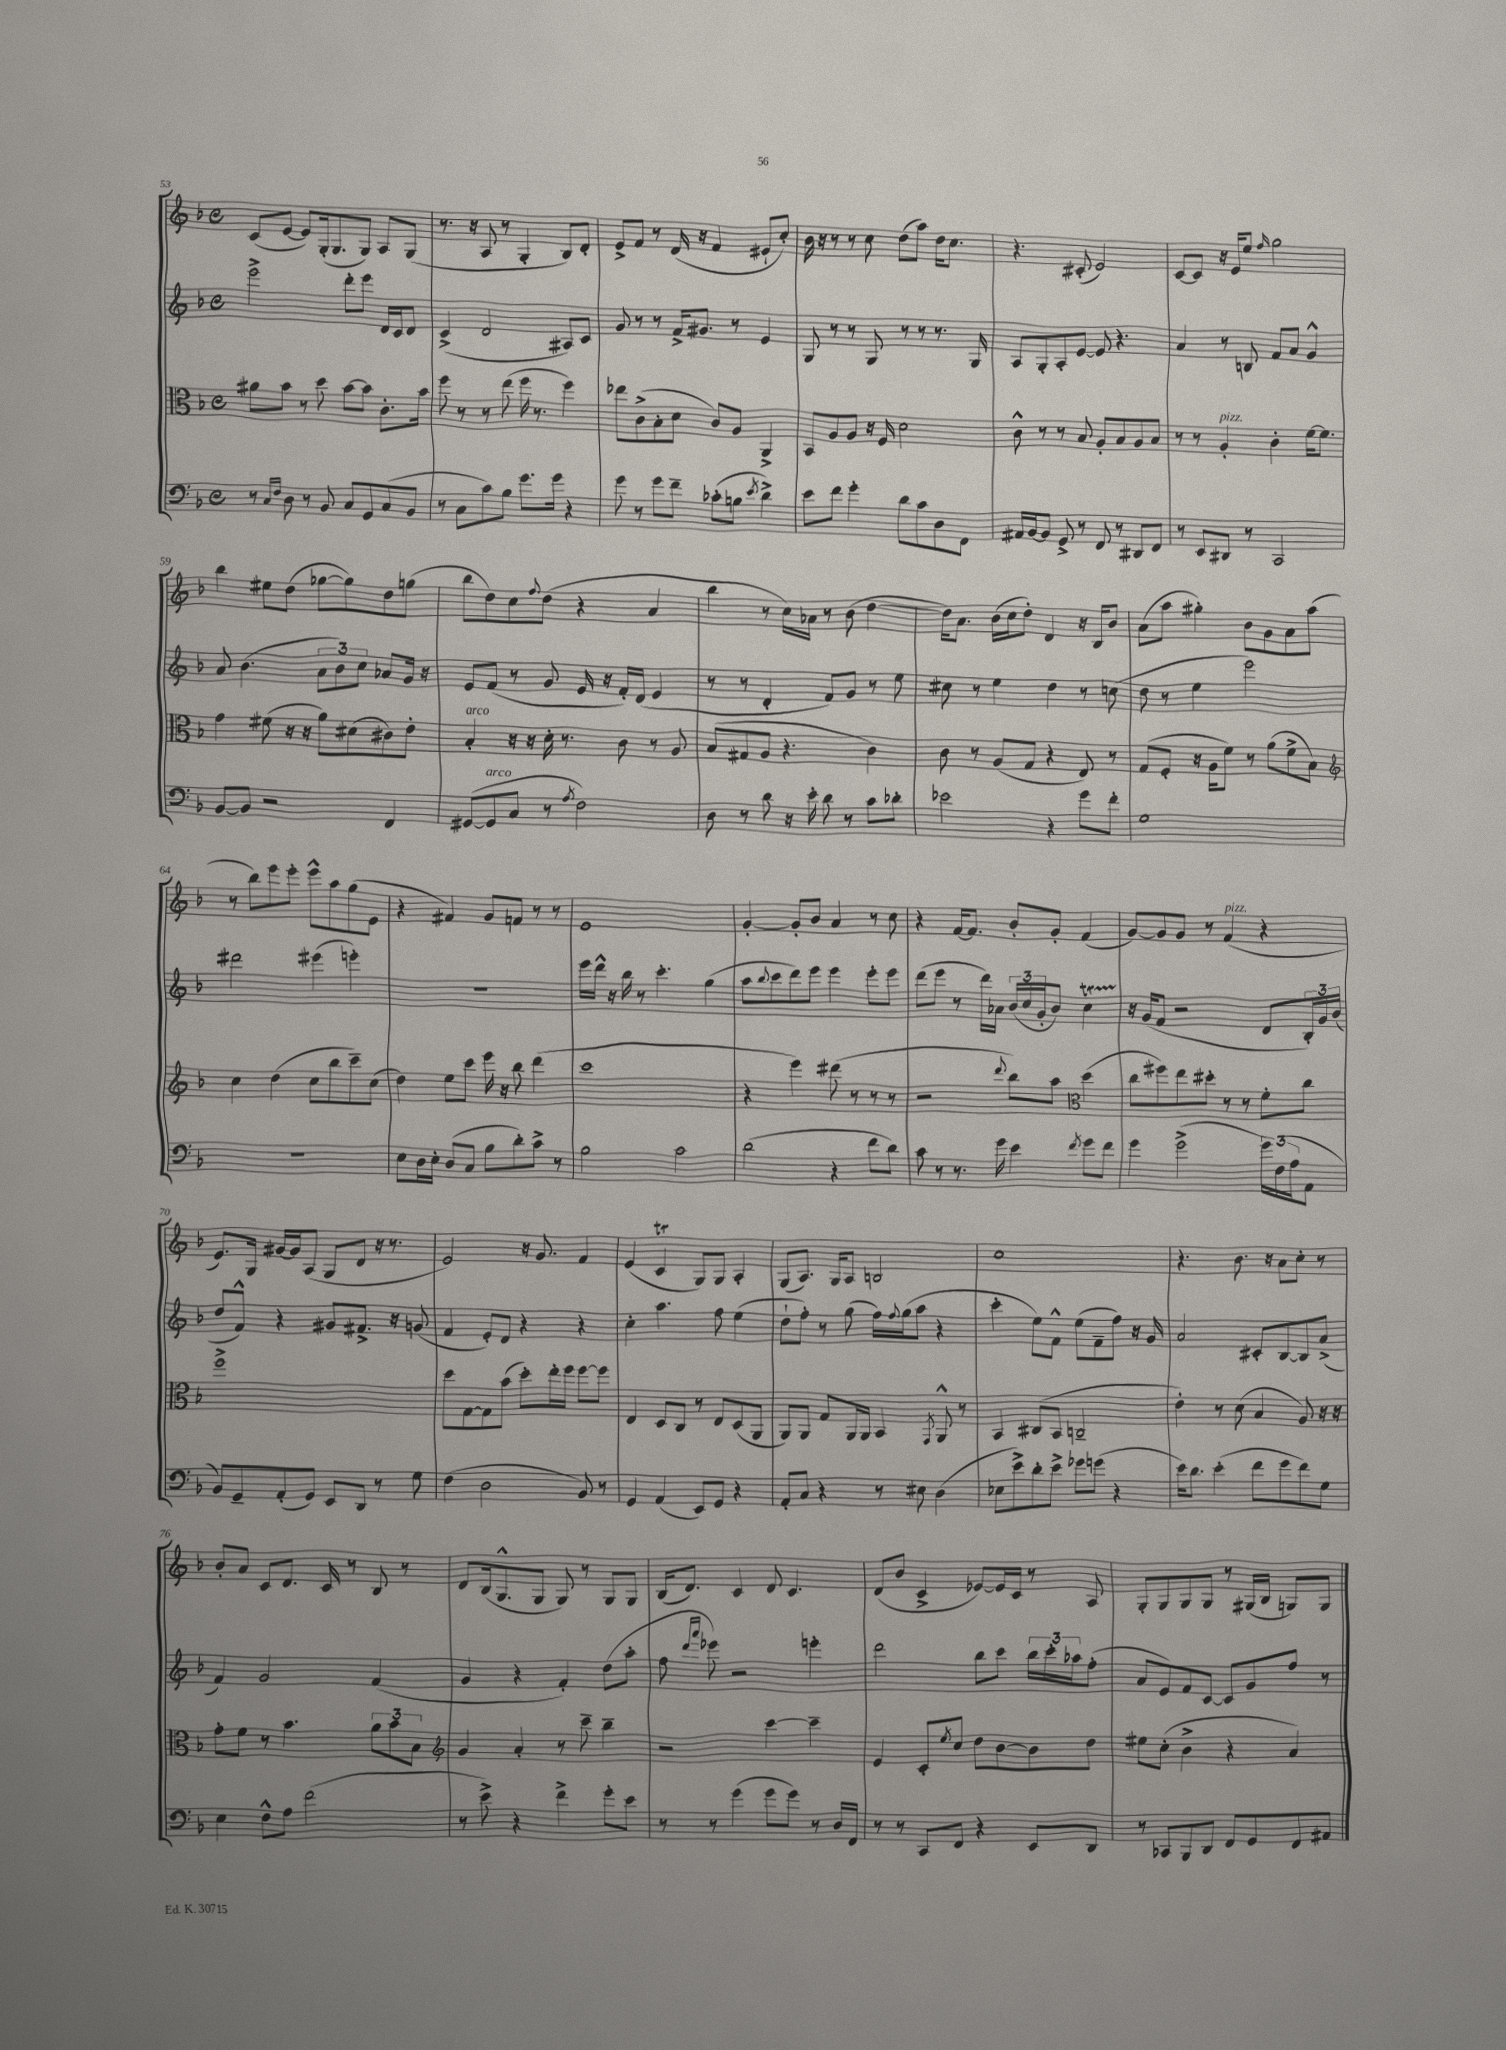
<<
\new StaffGroup <<
\new Staff = "s0" {
    \clef treble \key f \major \defaultTimeSignature \time 4/4
    c'8( e'8~ e'8) g16-.( g8. g8) a8 g8( |
    r8. r16 a8 r8 g4-. bes8) d'8-. |
    e'8-> f'8 r8 d'16( r16 f'4 eis'8-! c''8-.) |
    bes'16 r16 r8 r8 c''8 d''8( a''8) d''16 c''8. |
    r4. cis'8-.( e'2) |
    c'8~ c'8 r16 e'16 e''8 \grace { f''16 } g''2 |
    bes''4 eis''8 d''8( ges''8~ ges''8) d''8 g''8( |
    bes''8 d''8) c''8 \appoggiatura { f''8 } d''8( r4 a'4 |
    bes''4 r8 c''16) aes'16 r8 bes'8( d''4~ |
    d''16) a'8. bes'16( c''16 d''8-.) d'4 r16 bes16 bes'8 |
    a'8( a''8 gis''4-.) bes'8 g'8 a'8 a''8( |
    r8 bes''8) e'''8 e'''8-. e'''8-^ a''8 g''8( e'8 |
    r4 fis'4) g'8 f'8 r8 r8 |
    e'1 |
    g'4~-. g'8-. bes'8 a'4 r8 c''8 |
    r4 f'16~ f'8. bes'8-. g'8-. f'4( |
    g'8~) g'8 g'8 r8 f'4^\markup { \italic "pizz." }( r4 |
    e'8.) g16 gis'16~ gis'16 a8( g8 d'8 r16 r8. |
    e'2) r16 g'8. f'4 |
    e'4( c'4\trill g8) g8 a4-. |
    g8( a8.) g16 a8 b2 |
    c''1 |
    r4. bes'8. r16 a'8 c''8-. r8 |
    bes'8-. a'8 c'8 d'8. c'16 r8 bes8 r8 |
    d'8 bes16( g8.-^ g8 g8) r8 g8 g8 |
    bes16( d'8.) c'4 d'8 c'4. |
    d'8( bes'8 c'4-> ees'8~) ees'16 c'16 r8 a8 |
    g8-. g8 g8 g8 r8 gis16( bes16 g8) g8 \bar "|." |
}
\new Staff = "s1" {
    \clef treble \key f \major \defaultTimeSignature \time 4/4
    e'''2-> d'''8-. e'''8 d'16 c'16 d'8 |
    c'4->( d'2 ais8) c'8 |
    g'8 r8 r8 f'16-> gis'8. r8 e'4 |
    g8 r8 r8 g8 r8 r8 r8. g16 |
    a8 g8-. a8-. e'8~ e'8 r4. |
    a'4 r8 b8 f'8 a'8 g'4-^ |
    a'8 bes'4.( \tuplet 3/2 { a'8 bes'8) c''8 } aes'8 g'16 r16 |
    e'8 f'8( r8 g'8 e'16 r16 f'16-.) d'16( e'4 |
    r8 r8 d'4-. f'8) g'8 r8 e''8 |
    cis''8 r8 e''4 d''4 r8 c''8( |
    d''8 r8 e''4 e'''2) |
    dis'''2 eis'''4( e'''4-.) |
    R1 |
    e'''16 d'''16-^ r16 bes''16 r8 c'''4.-. g''4( |
    a''8 \appoggiatura { bes''8 } c'''8 d'''8) e'''8 e'''4 e'''8-. e'''8 |
    d'''8( e'''8 r8 d'''16) aes'16 \tuplet 3/2 { bes'16( c''16 g'16-. } bes'8) c''4\startTrillSpan |
    r16\stopTrillSpan g'16( f'8 r2 d'8 \tuplet 3/2 { bes16-.) g'16 bes'16( } |
    d''8 f'8-^) r4 gis'8 fis'8.-> r16 g'8( |
    f'4 e'8-.) d'8 r4 r4 |
    c''4-. a''4. f''8 e''4( |
    d''8-! f''8-.) r8 g''8( f''16) \appoggiatura { f''8 } g''16( a''8 r4 |
    c'''4-. e''8) f'8-^ e''8( f'8-- f''8) r16 g'16 |
    a'2 cis'8-. bes8~ bes8 a'8->( |
    f'4) g'2 f'4( |
    g'4 r4 f'4-.) d''8( a''8-. |
    f''8 \grace { d'''16 a'''16 } ees'''8) r2 e'''4-. |
    d'''2 bes''8 c'''8 \tuplet 3/2 { bes''16 c'''16-. aes''16 } f''8-.( |
    a'8 e'8) f'8 c'8~ c'8 g'8 f''8 r8 \bar "|." |
}
\new Staff = "s2" {
    \clef alto \key f \major \defaultTimeSignature \time 4/4
    ais'8 bes'8 r8 d''8 bes'8~ bes'8 c'8.-. bes'16 |
    f''8 r8 r8 e''8( f''16 r8. f''4) |
    ees''8 c'8->( bes8-. d'8 c'8) a8 a,4-> |
    bes,8 a8 a8 r16 f16 d'2 |
    c'8-^ r8 r8 bes8 a8-. bes8 a8 bes8 |
    r8 r8 a4-.^\markup { \italic "pizz." } c'4-. f'16~ f'8. |
    g'4 fis'8( r16 r16 a'8) dis'8( cis'8) e'8-. |
    bes4-.^\markup { \italic "arco" } r16 r16 d'16-. r8. c'8 r8 a8 |
    bes8( gis8 a8 r4. c'4) |
    c'8 r8 a8( g8 r4 e8) r8 |
    g8( f8-. r16 a16 f'8) r8 a'8( f'8-> bes8) |
    \clef treble c''4 d''4( c''8 bes''8 c'''8--) c''8( |
    d''4) e''8 c'''8 e'''16 r16 bes''8 d'''4( |
    c'''1 |
    r4 e'''4) dis'''8( r8 r8 r8 |
    r2 \appoggiatura { d'''8 } bes''8) a''8 \clef alto d''4( |
    c''8 fis''8) e''8 dis''8-. r8 r8 f'8-. c''8 |
    f''1-> |
    d''8 g8~ g8 bes'8( d''8-.) e''16-. f''16 f''8~ f''8 |
    e4 d8 c8 r8 e8 d8( a,8 |
    a,8) a,8 g8 a,16 a,16 bes,4 \acciaccatura { g,8 } a,8-^ r8 |
    bes,4 cis8( bes,8 c2-- |
    e'4-.) r8 d'8( bes4 a8) r16 r16 |
    g'8-. f'8 r8 bes'4. \tuplet 3/2 { a'8 bes'8 bes8 } |
    \clef treble g'4 a'4-. r8 c'''8-- bes''4-- |
    r2 c'''4~ c'''4-- |
    e'4 c'8-. \acciaccatura { e''8 } c''8 d''8 bes'8~ bes'8 d''8 |
    eis''8 c''8-.( bes'4-> r4 a'4) \bar "|." |
}
\new Staff = "s3" {
    \clef bass \key f \major \defaultTimeSignature \time 4/4
    r8 \grace { c16 f16 } d8 r8 bes,8 c8 g,8 c8( bes,8 |
    r8 c8 c'8) bes8 g'8. g'16 r4 |
    g'8 r8 g'8 f'8-- ces'8-.( b8 \acciaccatura { e'8 } d'4->) |
    e'8 f'8 g'4-. d'8 c'8 d8 f,8 |
    ais,16 bes,16~ bes,8 g,8-> r8 f,8 r8 dis,8 f,8 |
    r8 e,8 dis,8 r8 c,2 |
    bes,8~ bes,8 r2 f,4 |
    gis,8~( gis,8^\markup { \italic "arco" } c8 r8 \acciaccatura { a8 } f2) |
    d8 r8 d'8 r16 e'16-. d'8 r8 c'8 des'8-. |
    ees'2 r4 g'8 f'8-. |
    g1 |
    r1 |
    e8 d16 e16-. d8( c8 bes8 d'8-.) c'8-> r8 |
    bes2 c'2 |
    d'2( r4 f'8 d'8) |
    c'8 r8 r8. g'16 e'4 \acciaccatura { f'8 } g'8 f'8 |
    g'4 g'2->( \tuplet 3/2 { g'16) f16( a16 } a,8 |
    bes,8) g,8-- a,8-.( g,8) e,8 d,8 r8 g8 |
    f4( d2 bes,8) r8 |
    g,4 a,4( e,8) g,8 r4 |
    a,8-. c8 r4 r8 eis8 d4( |
    ees8 e'8->) d'8-. e'8-> ges'8 g'8( r4 |
    e'16) d'8. e'4-.( f'8 g'8 f'8) g8 |
    e4 f8-^ a8 f'2( |
    r8 e'8->) r4 f'4-> g'8-. e'8 |
    r8 r8 g'4( g'8 g'8) r8 d16 f,16 |
    r8 r8 c,8 f,8 r4 e,8 d,8 |
    r8 ces,8 bes,,8 d,8 f,8 g,8 f,8 ais,8 \bar "|." |
}
>>
>>
\layout { \context { \Score currentBarNumber = #53 } }
